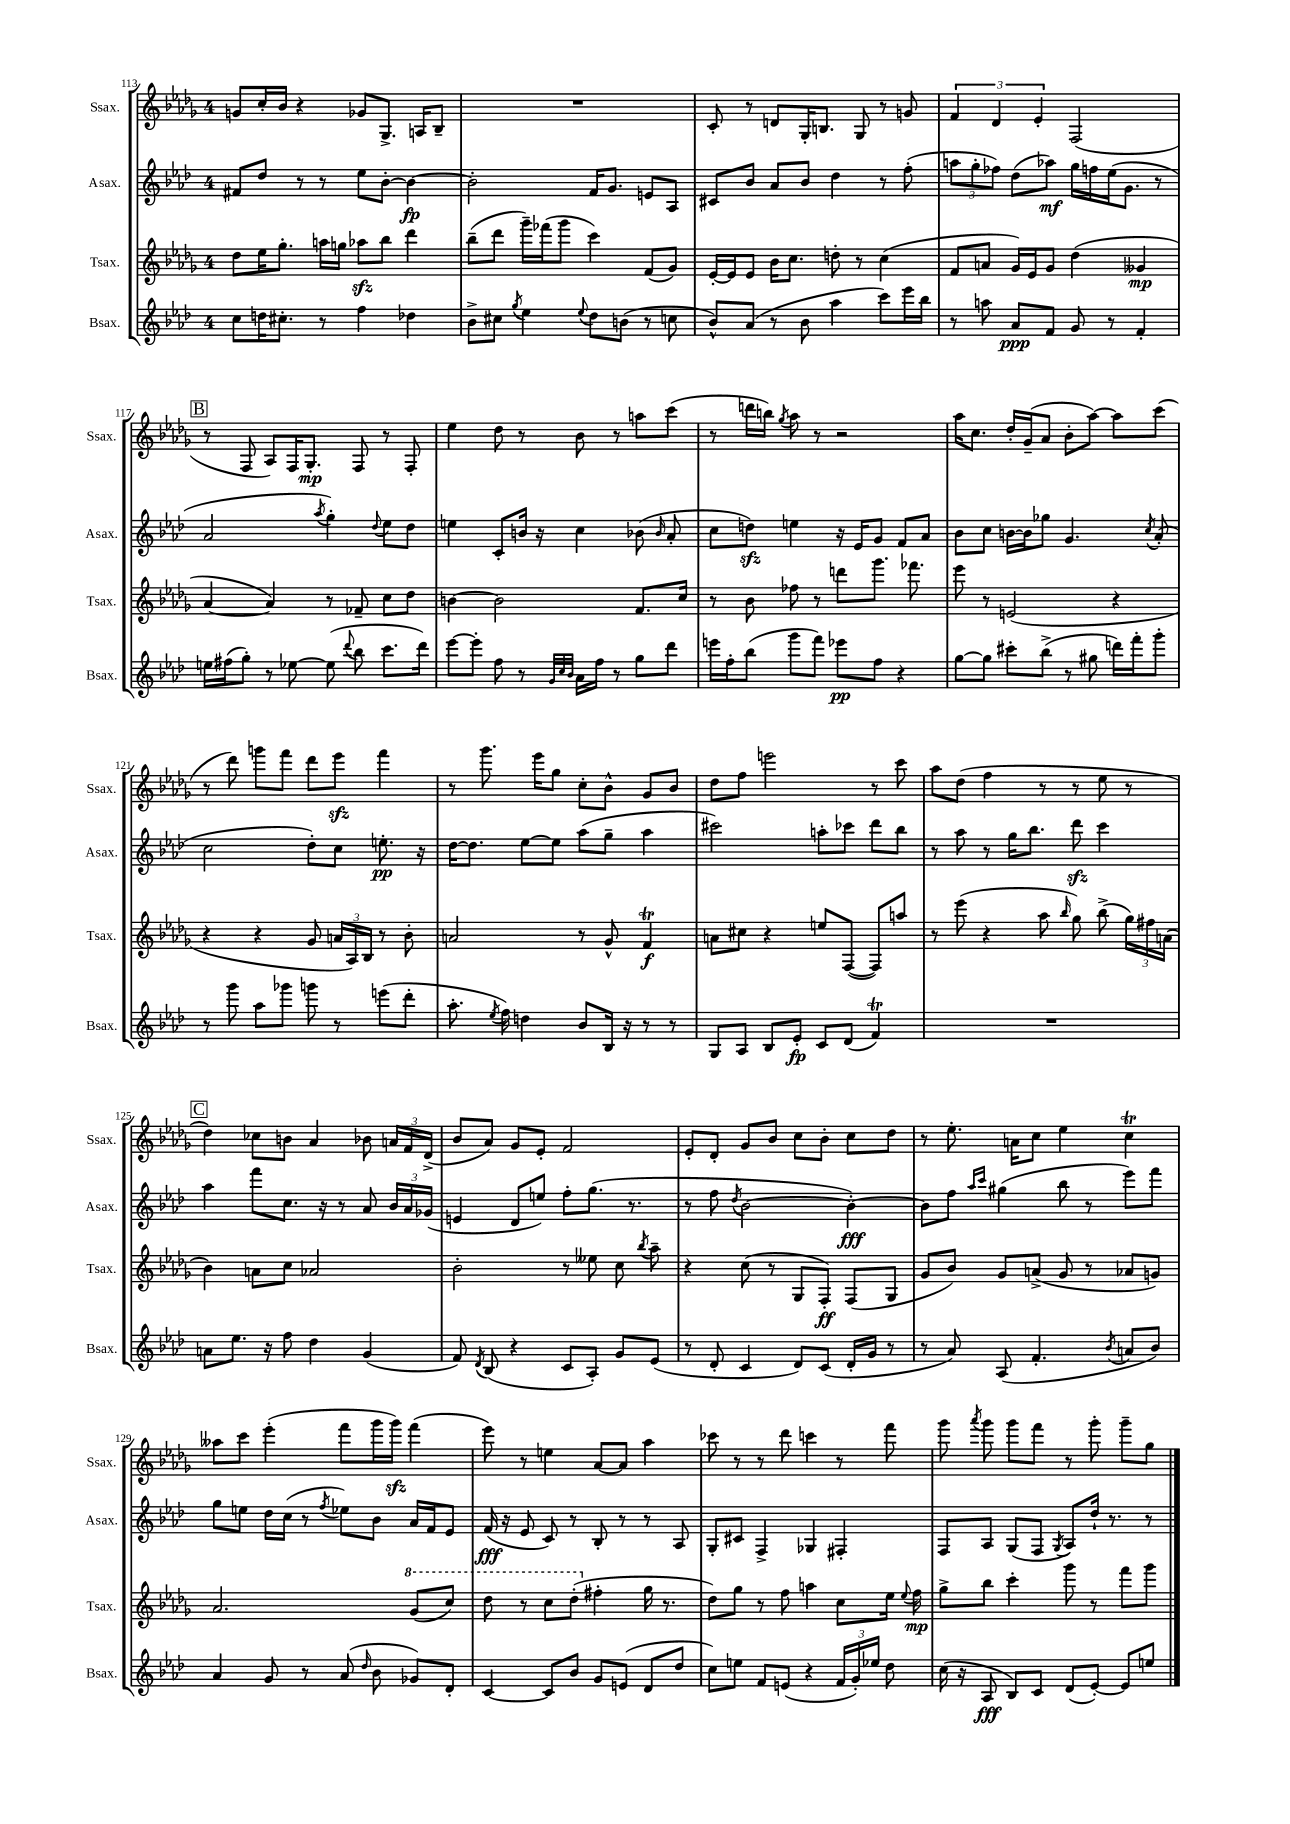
<<
\new StaffGroup <<
\new Staff = "s0" \with { instrumentName = "Ssax." shortInstrumentName = "Ssax." } {
    \clef treble \key des \major \once \override Staff.TimeSignature.style = #'single-digit \time 4/4
    \autoBeamOff g'8[ c''16-. bes'16] r4 ges'8[ ges8.]-> a16[ bes8]-- |
    R1 |
    c'8-. r8 d'8[ ges16-. b8.] ges8 r8 g'8 |
    \tuplet 3/2 { f'4 des'4 ees'4-. } f2( |
    \mark \markup { \box "B" } r8 f8 aes8[) f16 ges8.]-.\mp f8 r8 f8-. |
    ees''4 des''8 r8 bes'8 r8 a''8[ c'''8]( |
    r8 d'''16[ b''16]) \acciaccatura { ges''8 } aes''8 r8 r2 |
    aes''16[ c''8.] des''16[-. ges'16--( aes'8] bes'8[-. aes''8]~) aes''8[ c'''8]( |
    r8 des'''8) g'''8[ f'''8] des'''8[ ees'''8]\sfz f'''4 |
    r8 ges'''8. ees'''16[ ges''8] c''8[-. bes'8]-^ ges'8[ bes'8] |
    des''8[ f''8] e'''2 r8 c'''8 |
    aes''8[ des''8]( f''4 r8 r8 ees''8 r8 |
    \mark \markup { \box "C" } des''4) ces''8[ b'8] aes'4 bes'8 \tuplet 3/2 { a'16[ f'16 des'16]->( } |
    bes'8[ aes'8]) ges'8[ ees'8]-. f'2 |
    ees'8[-. des'8]-. ges'8[ bes'8] c''8[ bes'8]-. c''8[ des''8] |
    r8 ees''8.-. a'16[ c''8] ees''4 c''4\trill |
    aeses''8[ c'''8] ees'''4-.( f'''8[ ges'''16 ges'''16]\sfz) f'''4( |
    ees'''8) r8 e''4 aes'8[~ aes'8] aes''4 |
    ces'''8 r8 r8 des'''8 c'''4 r8 f'''8 |
    ges'''8 \acciaccatura { aes'''8 } ges'''8 ges'''8[ f'''8] r8 ges'''8-. ges'''8[-- ges''8] \bar "|." |
}
\new Staff = "s1" \with { instrumentName = "Asax." shortInstrumentName = "Asax." } {
    \clef treble \key aes \major \once \override Staff.TimeSignature.style = #'single-digit \time 4/4
    \autoBeamOff fis'8[ des''8] r8 r8 ees''8[ bes'8]~-. bes'4~\fp |
    bes'2-. f'16[ g'8.] e'8[ aes8] |
    cis'8[ bes'8] aes'8[ bes'8] des''4 r8 f''8-.( |
    \tuplet 3/2 { a''8[ g''8-. fes''8]) } des''8[( aes''8]\mf) g''16[ f''16 ees''16( g'8.] r8 |
    \mark \markup { \box "B" } aes'2 \acciaccatura { aes''8 } g''4-.) \appoggiatura { des''8 } ees''8[ des''8] |
    e''4 c'8[-. b'16] r16 c''4 bes'8( \grace { bes'16 } aes'8-. |
    c''8[ d''8]\sfz) e''4 r16 ees'16[ g'8] f'8[ aes'8] |
    bes'8[ c''8] b'16[~ b'16 ges''8] g'4. \acciaccatura { c''8 } aes'8-.( |
    c''2 des''8[-.) c''8] e''8.-.\pp r16 |
    des''16[~ des''8.] ees''8[~ ees''8] aes''8[( g''8]-- aes''4 |
    cis'''2) a''8[-. ces'''8] des'''8[ bes''8] |
    r8 aes''8 r8 g''16[ bes''8.] des'''8\sfz c'''4 |
    \mark \markup { \box "C" } aes''4 f'''8[ c''8.] r16 r8 aes'8 \tuplet 3/2 { bes'16[ aes'16 ges'16]( } |
    e'4 des'8[ e''8]) f''8[-. g''8.]( r8. |
    r8 f''8 \acciaccatura { des''8 } bes'2~ bes'4~-.\fff) |
    bes'8[ f''8] \grace { aes''16[ c'''16] } gis''4( bes''8 r8 ees'''8[) f'''8] |
    g''8[ e''8] des''16[ c''16]( r8 \acciaccatura { f''8 } ees''8[) bes'8] aes'16[ f'16 ees'8] |
    f'16\fff( r16 ees'8 c'8) r8 bes8-. r8 r8 aes8 |
    g8[-. cis'8] f4-> ges4 fis4-. |
    f8[ aes8] g8[( f8] \acciaccatura { g8 } aes8[) des''16]-! r8. r8 \bar "|." |
}
\new Staff = "s2" \with { instrumentName = "Tsax." shortInstrumentName = "Tsax." } {
    \clef treble \key des \major \once \override Staff.TimeSignature.style = #'single-digit \time 4/4
    \autoBeamOff des''8[ ees''16 ges''8.]-. a''16[ g''16] aes''8[\sfz bes''8] des'''4 |
    bes''8[--( des'''8] ges'''16[--) fes'''16( ges'''8] c'''4) f'8[( ges'8]) |
    ees'16[~-. ees'16 ees'8] bes'16[ c''8.] d''8-. r8 c''4( |
    f'8[ a'8] ges'16[) ees'16 ges'8] des''4( geses'4\mp |
    \mark \markup { \box "B" } aes'4~ aes'4) r8 fes'8-- c''8[ des''8] |
    b'4~ b'2 f'8.[ c''16] |
    r8 bes'8 fes''8 r8 d'''8[ ges'''8.] fes'''8. |
    ees'''8 r8 e'2( r4 |
    r4 r4 ges'8 \tuplet 3/2 { a'16[ aes16) bes16] } r8 bes'8-. |
    a'2 r8 ges'8-^ f'4\trill\f |
    a'8[ cis''8] r4 e''8[ f8]~( f8[) a''8] |
    r8 ees'''8( r4 aes''8 \grace { bes''16 } ges''8) bes''8->( \tuplet 3/2 { ges''16[) fis''16 a'16]( } |
    \mark \markup { \box "C" } bes'4) a'8[ c''8] aes'2 |
    bes'2-. r8 eeses''8 c''8 \acciaccatura { bes''8 } aes''8-- |
    r4 c''8( r8 ges8[ f8]-.\ff) f8[( ges8] |
    ges'8[ bes'8]) ges'8[ a'8]->( ges'8 r8 aes'8[ g'8]) |
    aes'2. \ottava #1 ges''8[( c'''8]) |
    des'''8 r8 c'''8[ des'''8]-.( \ottava #0 fis''4-. ges''16 r8. |
    des''8[) ges''8] r8 f''8 a''4 c''8[ ees''16] \appoggiatura { ees''8 } f''16\mp |
    ges''8[-> bes''8] c'''4-. ges'''8 r8 f'''8[ ges'''8] \bar "|." |
}
\new Staff = "s3" \with { instrumentName = "Bsax." shortInstrumentName = "Bsax." } {
    \clef treble \key aes \major \once \override Staff.TimeSignature.style = #'single-digit \time 4/4
    \autoBeamOff c''8[ d''16 cis''8.]-. r8 f''4 des''4 |
    bes'8[-> cis''8] \acciaccatura { g''8 } ees''4 \appoggiatura { ees''8 } des''8[ b'8]( r8 c''8 |
    bes'8[-^) aes'8]( r8 bes'8 aes''4 c'''8[) ees'''16 bes''16] |
    r8 a''8 aes'8[\ppp f'8] g'8 r8 f'4-. |
    \mark \markup { \box "B" } e''16[ fis''16( g''8]-.) r8 ees''8~ ees''8( \appoggiatura { des'''8 } bes''8 c'''8.[ des'''16]) |
    ees'''8[~ ees'''8]-. f''8 r8 \grace { g'32[ c''32 bes'32] } aes'16[ f''16] r8 g''8[ des'''8] |
    e'''16[ f''16-. bes''8]( g'''8[ f'''8]) ees'''8[\pp f''8] r4 |
    g''8[~ g''8] cis'''8[-. bes''8]->( r8 gis''8 d'''16[) f'''16-. g'''8]-. |
    r8 g'''8 aes''8[ ges'''8] g'''8 r8 e'''8[( des'''8]-. |
    aes''8.-. \acciaccatura { ees''8 } f''16) d''4 bes'8[ bes16] r16 r8 r8 |
    g8[ aes8] bes8[ ees'8]-.\fp c'8[ des'8]( f'4\trill) |
    R1 |
    \mark \markup { \box "C" } a'8[ ees''8.] r16 f''8 des''4 g'4( |
    f'8) \acciaccatura { des'8 } bes8( r4 c'8[ aes8]-.) g'8[ ees'8]( |
    r8 des'8-. c'4 des'8[) c'8]( des'16[-. g'16] r8 |
    r8 aes'8) aes8( f'4.-. \acciaccatura { bes'8 } a'8[ bes'8]) |
    aes'4 g'8 r8 aes'8( \grace { des''16 } bes'8 ges'8[) des'8]-. |
    c'4~ c'8[ bes'8] g'8[ e'8]( des'8[ des''8] |
    c''8[) e''8] f'8[ e'8]( r4 \tuplet 3/2 { f'16[ g'16-.) ees''16] } des''8 |
    c''16( r16 aes8\fff bes8[) c'8] des'8[( ees'8]~-.) ees'8[ e''8] \bar "|." |
}
>>
>>
\layout { \context { \Score currentBarNumber = #113 } }
